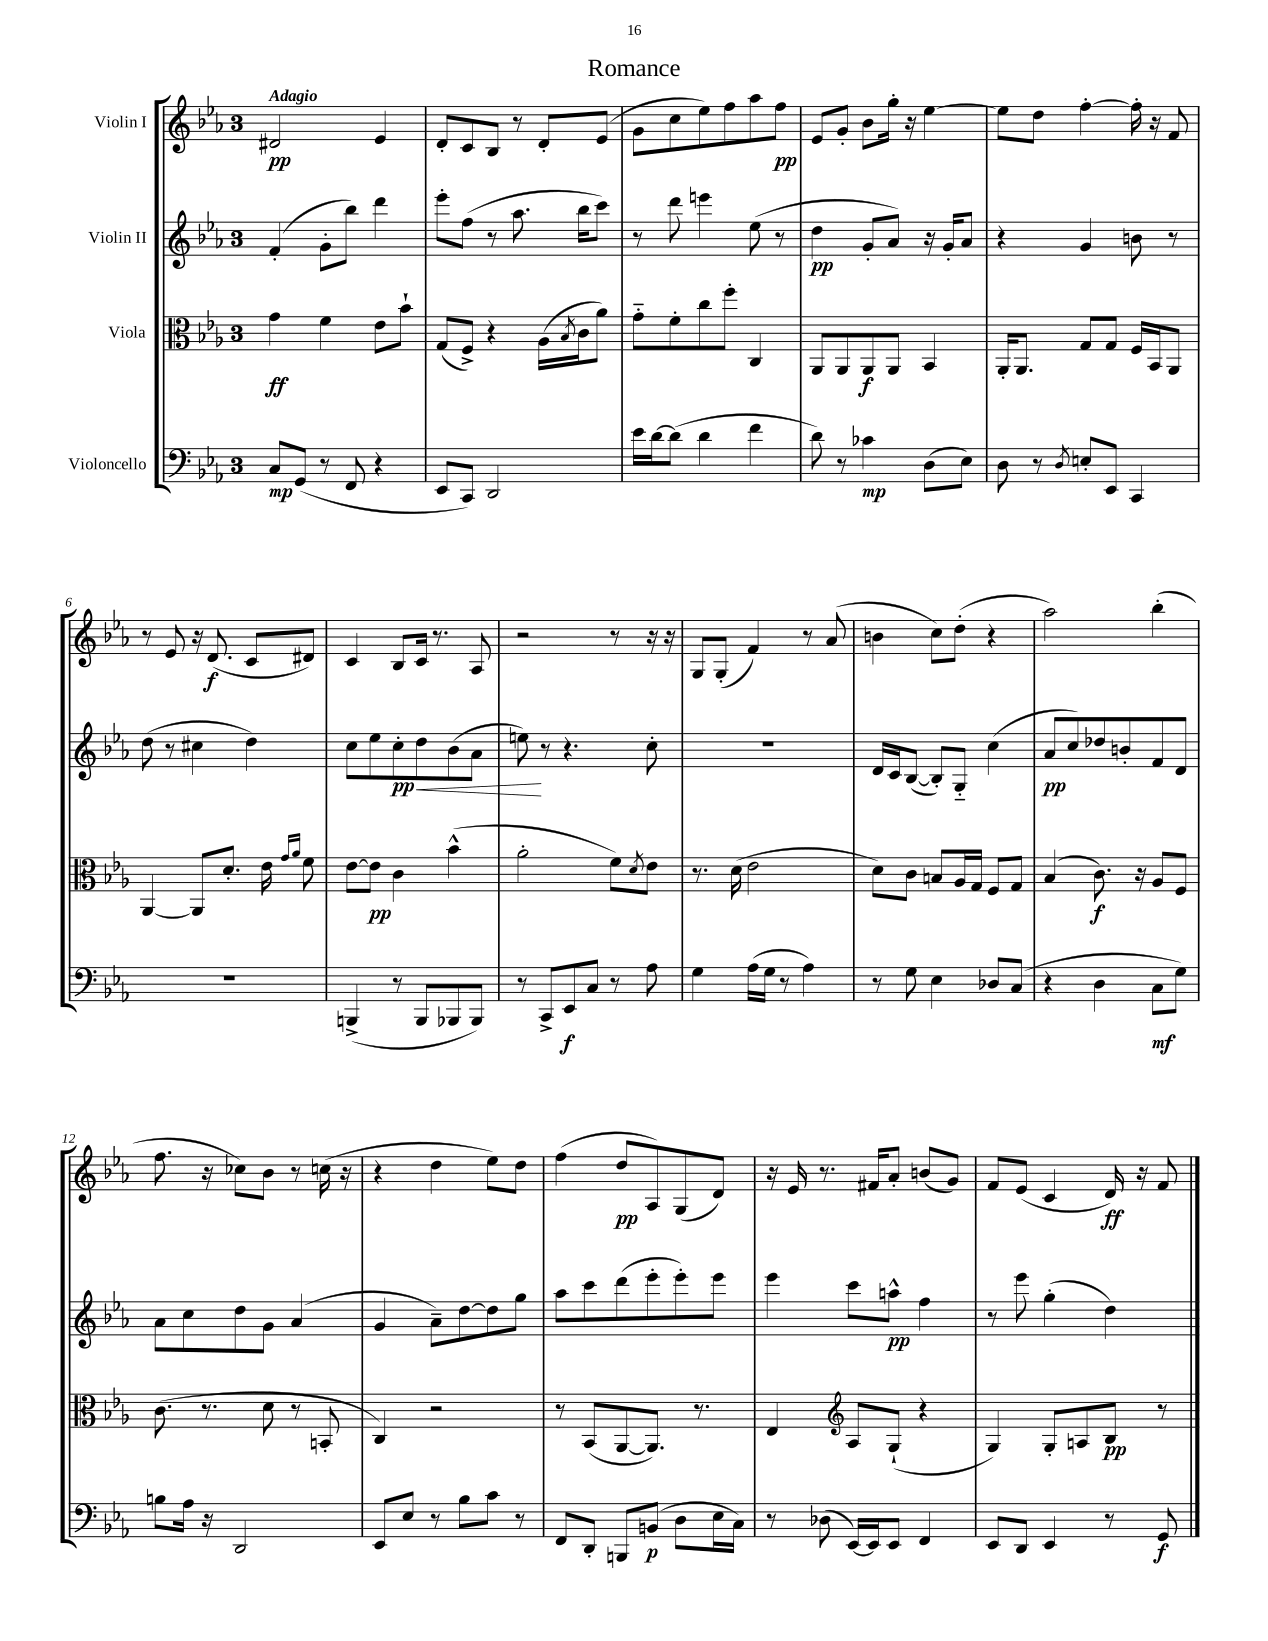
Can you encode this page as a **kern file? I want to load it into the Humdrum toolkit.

**kern	**kern	**kern	**kern
*staff4	*staff3	*staff2	*staff1
*clefF4	*clefC3	*clefG2	*clefG2
*k[b-e-a-]	*k[b-e-a-]	*k[b-e-a-]	*k[b-e-a-]
*M3/4	*M3/4	*M3/4	*M3/4
8C/L	4g\	(4f'/	2d#/
(8GG/J	.	.	.
8r	4f\	8g'\L	.
8FF/	.	8bb-\J)	.
4r	8e-\L	4ddd\	4e-/
.	8b-`\J	.	.
=	=	=	=
8EE-/L	(8G/L	8eee-'\L	8d'/L
8CC/J)	8F^/J)	(8ff\J	8c/
2DD/	4r	8r	8B-/J
.	.	8.aa-\	8r
.	(16A-\LL	.	8d'/L
.	8qB-/	.	.
.	16c\J	16bb-\LK	.
.	8a-\J)	8ccc\J)	(8e-/J
=	=	=	=
16e-\LL	8g'~\L	8r	8g\L
[16d\J	.	.	.
(8d\]J	8f'\	8ddd\	8cc\
4d\	8cc\	4eee\	8ee-\)
.	8ff'\J	.	8ff\
4f\	4C/	(8ee-\	8aa-\
.	.	8r	8ff\J
=	=	=	=
8d\)	8AA-/L	4dd\	8e-/L
8r	8AA-/	.	8g'/J
4c-\	8AA-/	8g'/L	8b-\L
.	8AA-/J	8a-/J)	16gg'\Jk
.	.	.	16r
(8D\L	4BB-/	16r	[4ee-\
.	.	16g'/LK	.
8E-\J)	.	8a-/J	.
=	=	=	=
8D\	16AA-'/LK	4r	8ee-\]L
.	8.AA-/J	.	.
8r	.	.	8dd\J
8qD/	.	.	.
8E'/L	8G/L	4g/	[4ff'\
8EE-/J	8G/J	.	.
4CC/	16F/LL	8b\	16ff'\]
.	16BB-/J	.	16r
.	8AA-/J	8r	8f/
=	=	=	=
2.r	[4AA-/	(8dd\	8r
.	.	8r	8e-/
.	8AA-/]L	4cc#\	16r
.	.	.	(8.d/
.	8.d'/J	.	.
.	.	4dd\)	8c/L
.	16e-\	.	.
.	16qqg/LL	.	.
.	16qqa-/JJ	.	.
.	8f\	.	8d#/J)
=	=	=	=
(4BBB^/	[8e-\L	8cc\L	4c/
.	8e-\]J	8ee-\	.
8r	4c\	8cc'\	8B-/L
8BBB/L	.	8dd\	16c/Jk
.	.	.	8.r
8BBB-/	(4b-^^\	(8b-\	.
8BBB-/J)	.	8a-\J	8A-/
=	=	=	=
8r	2a-'\	8ee\)	2r
8CC^/L	.	8r	.
8EE-/	.	4.r	.
8C/J	.	.	.
8r	8f\L)	.	8r
.	8qd/	.	.
8A-\	8e-\J	8cc'\	16r
.	.	.	16r
=	=	=	=
4G\	8.r	2.r	8G/L
.	.	.	(8G'/J
.	(16d\	.	.
(16A-\LL	2e-\	.	4f/)
16G\JJ	.	.	.
8r	.	.	.
4A-\)	.	.	8r
.	.	.	(8a-/
=	=	=	=
8r	8d\L)	16d/LL	4b\
.	.	16c/J	.
8G\	8c\J	([8B-/J	.
4E-\	8B/L	8B-'/]L)	8cc\L)
.	16A-/L	8G'~/J	(8dd'\J
.	16G/JJ	.	.
8D-/L	8F/L	(4cc\	4r
(8C/J	8G/J	.	.
=	=	=	=
4r	(4B-/	8a-/L	2aa-\)
.	.	8cc/)	.
4D\	8.c\)	8dd-/	.
.	.	8b'/	.
.	16r	.	.
8C\L	8A-/L	8f/	(4bb-'\
8G\J)	8F/J	8d/J	.
=	=	=	=
8B\L	(8.c\	8a-\L	8.ff\
16A-\Jk	.	8cc\	.
16r	8.r	.	16r
2DD/	.	8dd\	8cc-\L)
.	8d\	8g\J	8b-\J
.	8r	(4a-/	8r
.	8BB'/	.	(16cc\
.	.	.	16r
=	=	=	=
8EE-/L	4C/)	4g/	4r
8E-/J	.	.	.
8r	2r	8a-~\L)	4dd\
8B-\L	.	[8dd\	.
8c\J	.	8dd\]	8ee-\L)
8r	.	8gg\J	8dd\J
=	=	=	=
8FF/L	8r	8aa-\L	(4ff\
8DD'/J	(8BB-/L	8ccc\	.
8BBB/L	[8AA-/	(8ddd\	8dd/L
(8BB/J	8.AA-/]J)	8eee-'\	8A-/)
8D\L	.	8eee-'\)	(8G/
.	8.r	.	.
16E-\L	.	8eee-\J	8d/J)
16C\JJ)	.	.	.
=	=	=	=
8r	4E-/	4eee-\	16r
.	.	.	16e-/
(8D-\	.	.	8.r
*	*clefG2	*	*
[16EE-/LL)	8A-/L	8ccc\L	.
16EE-/]J	.	.	16f#/LK
8EE-/J	(8G`/J	8aa^^\J	8a-'/J
4FF/	4r	4ff\	(8b/L
.	.	.	8g/J)
=	=	=	=
8EE-/L	4G/)	8r	8f/L
8DD/J	.	8eee-\	(8e-/J
4EE-/	8G'/L	(4gg'\	4c/
.	8A/	.	.
8r	8B-/J	4dd\)	16d/)
.	.	.	16r
8GG/	8r	.	8f/
==	==	==	==
*-	*-	*-	*-
